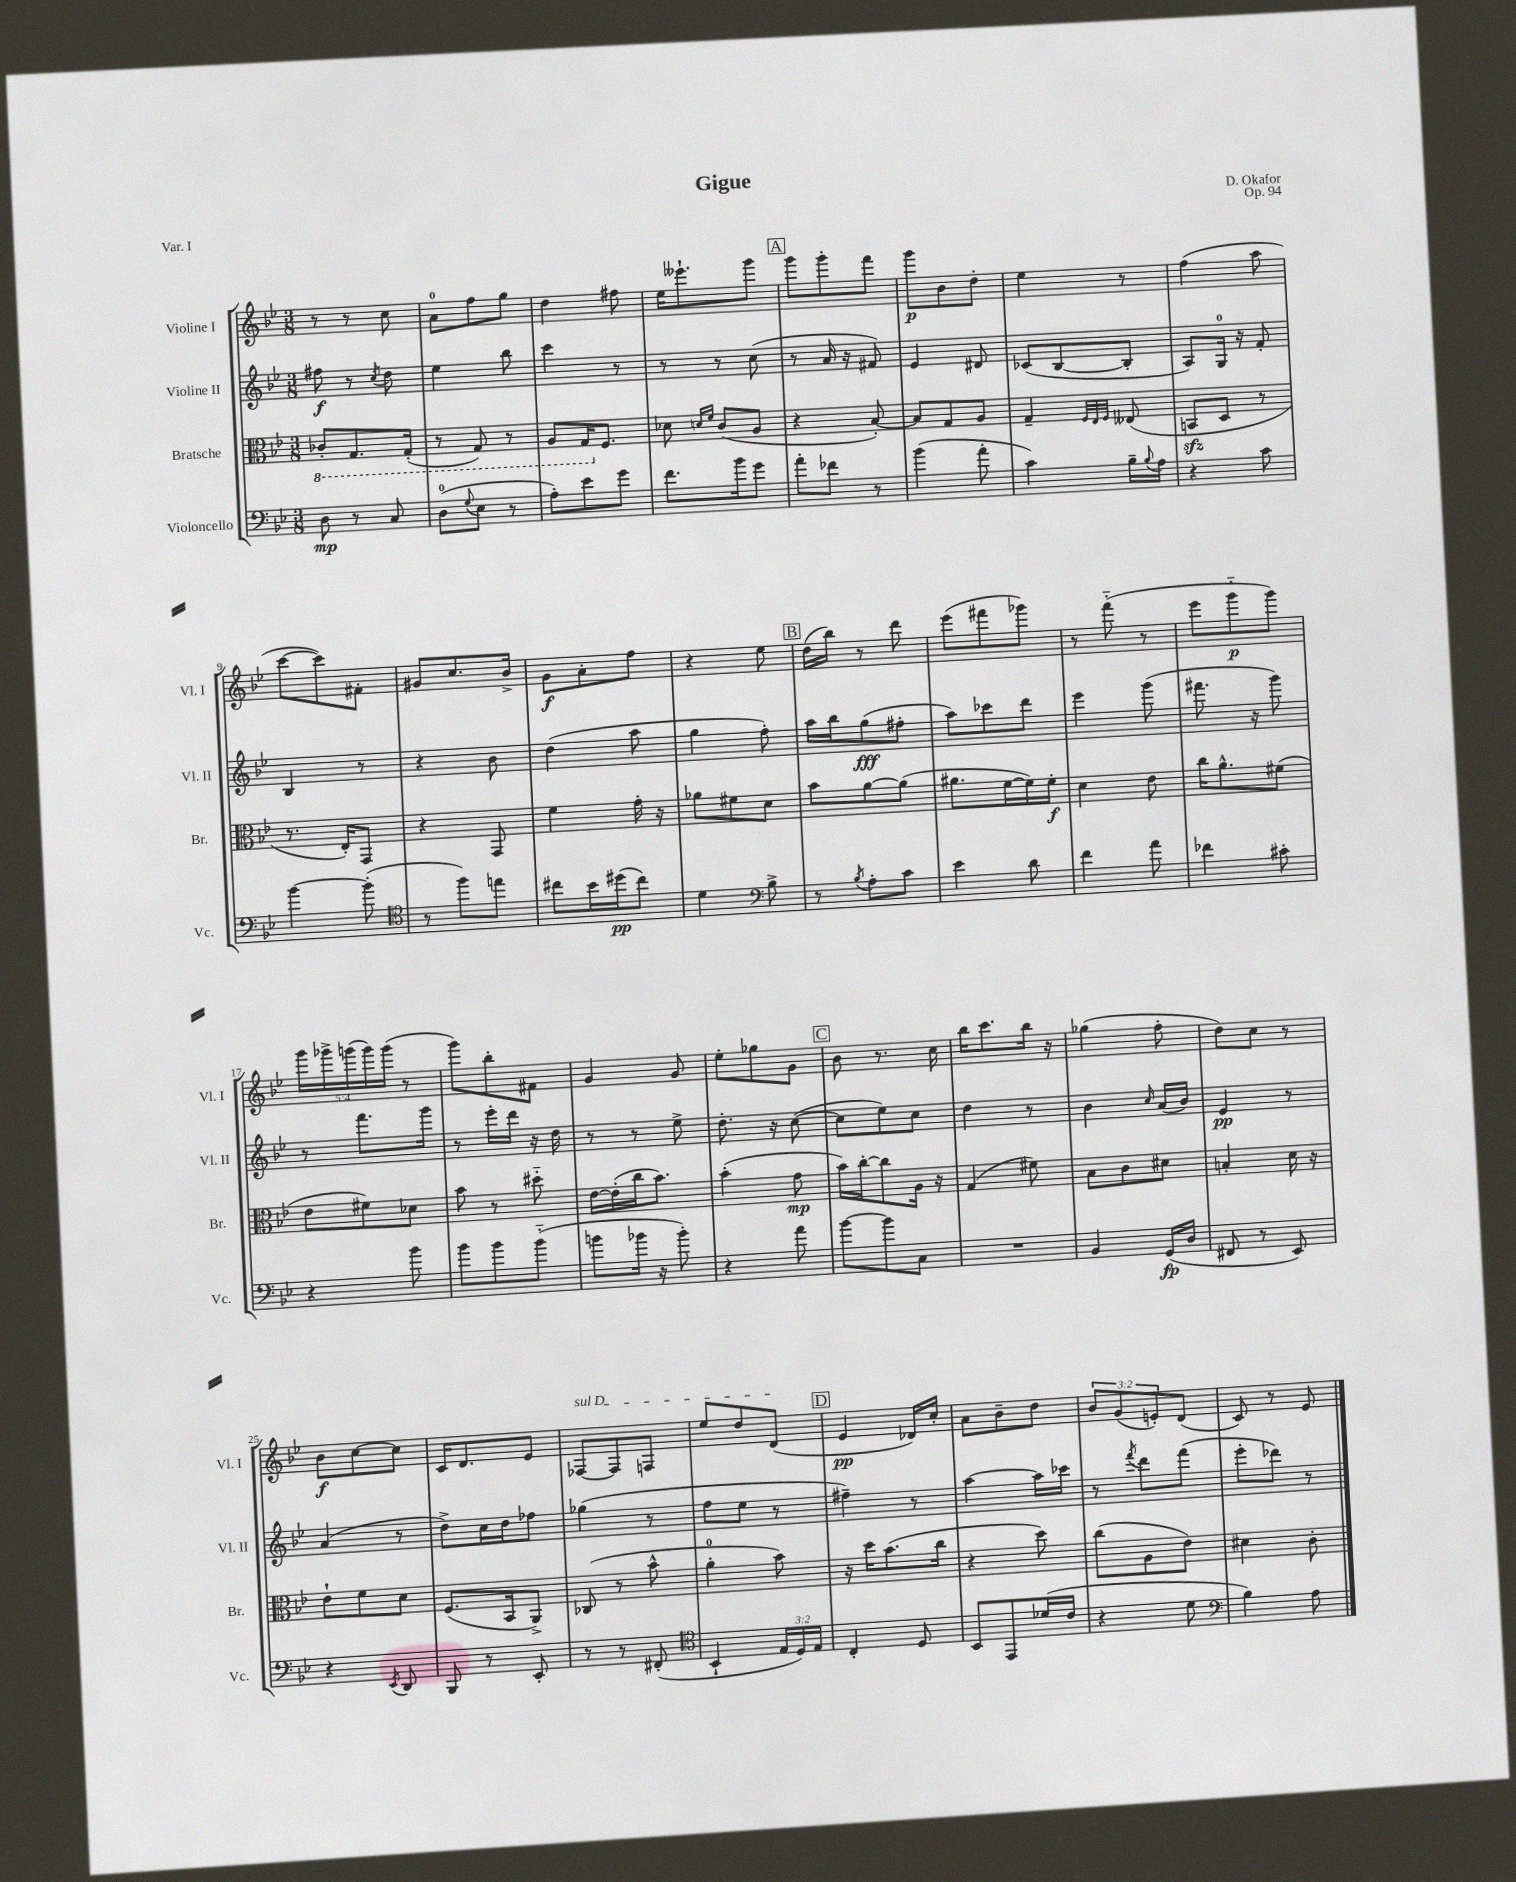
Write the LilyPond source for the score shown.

\header { title = "Gigue" composer = "D. Okafor" opus = "Op. 94" piece = "Var. I" }
<<
\new StaffGroup <<
\new Staff = "s0" \with { instrumentName = "Violine I" shortInstrumentName = "Vl. I" } {
    \clef treble \key bes \major \numericTimeSignature \time 3/8 \override Staff.TupletNumber.text = #tuplet-number::calc-fraction-text
    r8 r8 c''8 |
    a'8-0 f''8 g''8 |
    d''4 fis''8 |
    ees''16 eeses'''8.-! g'''8 |
    \mark \markup { \box "A" } g'''8 g'''8-. f'''8 |
    g'''8\p bes'8 d''8-. |
    ees''4 r8 |
    f''4( a''8 |
    c'''8~ c'''8) fis'8-. |
    gis'8 c''8. bes'16-> |
    g'8\f a'8-. f''8 |
    r4 ees''8 |
    \mark \markup { \box "B" } d''16( bes''16) r8 d'''8 |
    ees'''8( fis'''8 ges'''8) |
    r8 f'''8-_( r8 |
    ees'''8 g'''8-_\p g'''8) |
    \tuplet 5/4 { g'''16 ges'''16-> g'''16( g'''16) g'''16( } r8 |
    g'''8) bes''8-. fis'8 |
    g'4 g'8 |
    ees''8-. ges''8 g'8 |
    \mark \markup { \box "C" } bes'8 r8. c''16 |
    bes''16 c'''8. bes''16 r16 |
    ges''4( f''8-. |
    d''8) c''8 r8 |
    bes'8\f c''8~ c''8 |
    c'16 d'8. ees'8 |
    \once \override TextSpanner.bound-details.left.text = \markup { \italic "sul D" } fes8~\startTextSpan fes8 f8 |
    ees''8 d''8 d'8\stopTextSpan( |
    \mark \markup { \box "D" } ees'4\pp des'16) c''16-. |
    a'8 bes'8-- d''8 |
    \tuplet 3/2 { bes'8 g'8( e'8-.) } d'8( |
    c'8) r8 ees'8 \bar "|." |
}
\new Staff = "s1" \with { instrumentName = "Violine II" shortInstrumentName = "Vl. II" } {
    \clef treble \key bes \major \numericTimeSignature \time 3/8
    fis''8\f r8 \acciaccatura { c''8 } d''8 |
    ees''4 bes''8 |
    c'''4 r8 |
    r8 r8 c''8( |
    \mark \markup { \box "A" } r8 a'16 r16 fis'8) |
    ees'4 dis'8 |
    ces'8( bes8~ bes8-. |
    a8) g16-0 r16 f'8-. |
    bes4 r8 |
    r4 bes'8 |
    d''4( a''8 |
    g''4 f''8-.) |
    \mark \markup { \box "B" } a''16 bes''16 g''8\fff( fis''8-. |
    a''8) ces'''8 d'''8 |
    ees'''4 g'''8( |
    fis'''8. r16 g'''8) |
    r8 f'''8. g'''16 |
    r8 ees'''16-. d'''16 r16 d''16 |
    r8 r8 ees''8-> |
    d''8.-. r16 c''8~( |
    \mark \markup { \box "C" } c''8 ees''8) c''8 |
    d''4 r8 |
    bes'4 \grace { c''16 } a'16( bes'16) |
    ees'4\pp r8 |
    a'4( r8 |
    d''8->) c''16 d''16 fes''8 |
    ges''4( r8 |
    f''8 ees''8 r8 |
    \mark \markup { \box "D" } fis''4--) r8 |
    a''4~ a''16 ces'''16 |
    r8 \acciaccatura { f'''8 } d'''8 f'''8( |
    ees'''8-. des'''8) r8 \bar "|." |
}
\new Staff = "s2" \with { instrumentName = "Bratsche" shortInstrumentName = "Br." } {
    \clef alto \key bes \major \numericTimeSignature \time 3/8
    \ottava #-1 ces8-. g,8. g,16-.( |
    r8 g,8) r8 |
    a,8 g,16 \ottava #0 f8. |
    des'8 \grace { d'16 f'16 } c'8( a8 |
    \mark \markup { \box "A" } r4 bes8~-.) |
    bes8 g8 a8 |
    g4-- \grace { f32 ees32 f32 } eeses8( |
    b,8\sfz d8 r8 |
    r8. ees16-.) g,8 |
    r4 g,8 |
    f'4 g'16-. r16 |
    aes'8 fis'8 d'8 |
    \mark \markup { \box "B" } bes'8 a'8~ a'8( |
    ais'8. f'16~ f'16) f'16-.\f |
    d'4 ees'8 |
    c''16 a'8.-^ fis'8( |
    ees'8 fis'8) des'8 |
    bes'8 r8 dis''8-_ |
    ees'16~ ees'16-.( c''16 bes'8.) |
    bes'4-.( g'8\mp |
    \mark \markup { \box "C" } bes'16) c''16~-. c''8 a16 r16 |
    g4( fis'8) |
    bes8 c'8 dis'8 |
    b4-. d'16 r16 |
    ees'8-! f'8 d'8 |
    f8.( bes,16 a,8->) |
    ces8( r8 bes'8-^ |
    a'4-0-. bes'8) |
    \mark \markup { \box "D" } r16 d''16 bes'8.( c''16 |
    r4 d''8) |
    c''8( a8 ees'8) |
    dis'4 c'8-. \bar "|." |
}
\new Staff = "s3" \with { instrumentName = "Violoncello" shortInstrumentName = "Vc." } {
    \clef bass \key bes \major \numericTimeSignature \time 3/8 \override Staff.TupletNumber.text = #tuplet-number::calc-fraction-text
    d8\mp r8 c8 |
    d8-0( \appoggiatura { g8 } ees8 r8 |
    a8-.) ees'8 g'8 |
    f'8. bes'16 g'8 |
    \mark \markup { \box "A" } a'8-. fes'8 r8 |
    bes'4( a'8-. |
    c'4) bes16-- \appoggiatura { bes8 } a16 |
    r4 c'8 |
    bes'4~ bes'8-.( |
    \clef tenor r8 f''8) e''8 |
    cis''8 bes'16 dis''16\pp( cis''8) |
    d'4 \clef bass bes8-> |
    \mark \markup { \box "B" } r8 \acciaccatura { bes8 } a8-. c'8 |
    ees'4 d'8 |
    f'4 a'8 |
    fes'4 cis'8-. |
    r4 bes'8 |
    bes'8 bes'8 bes'8-_( |
    b'8 bes'16 r16 bes'8-.) |
    r4 a'8 |
    \mark \markup { \box "C" } bes'8~ bes'8 c8 |
    R4. |
    bes,4 g,16\fp( d16 |
    fis,8 r8 ees,8) |
    r4 \acciaccatura { ees,8 } d,8 |
    bes,,8 r8 ees,8-. |
    r8 r8 fis,8-.( |
    \clef tenor bes,4-! \tuplet 3/2 { ees16 d16) ees16 } |
    \mark \markup { \box "D" } c4-. d8 |
    bes,8 ees,8 des'16( c'16 |
    r4 d'8 |
    \clef bass bes4) a8 \bar "|." |
}
>>
>>
